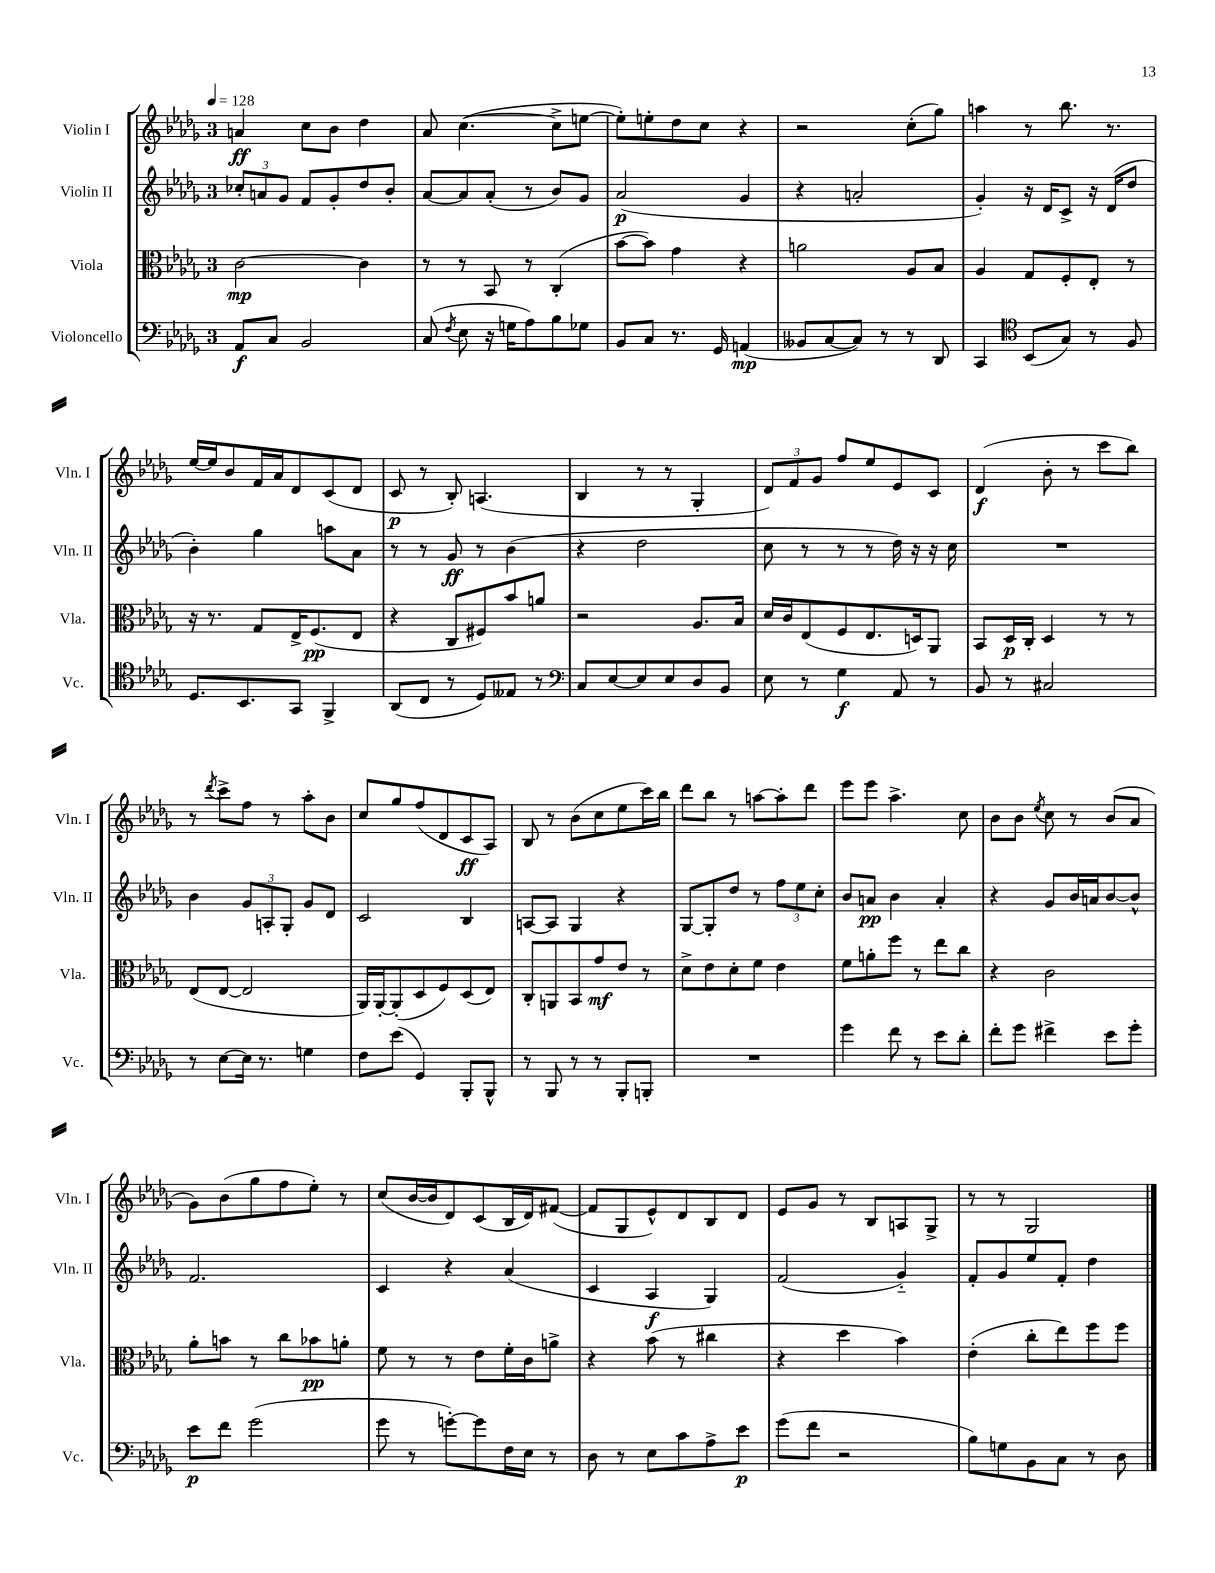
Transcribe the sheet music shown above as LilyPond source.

<<
\new StaffGroup <<
\new Staff = "s0" \with { instrumentName = "Violin I" shortInstrumentName = "Vln. I" } {
    \clef treble \key des \major \once \override Staff.TimeSignature.style = #'single-digit \time 3/4 \tempo 4 = 128
    \autoBeamOff a'4\ff c''8[ bes'8] des''4 |
    aes'8 c''4.~( c''8[-> e''8]~ |
    e''8[-.) e''8-. des''8 c''8] r4 |
    r2 c''8[-.( ges''8]) |
    a''4 r8 bes''8. r8. |
    ees''16[~ ees''16 bes'8 f'16 aes'16 des'8 c'8( des'8] |
    c'8\p r8 bes8-.) a4.( |
    bes4 r8 r8 ges4-. |
    \tuplet 3/2 { des'8[) f'8 ges'8] } f''8[ ees''8 ees'8 c'8] |
    des'4\f( bes'8-. r8 c'''8[ bes''8]) |
    r8 \acciaccatura { des'''8 } c'''8[-> f''8] r8 aes''8[-. bes'8] |
    c''8[ ges''8 f''8( des'8 c'8\ff aes8]) |
    bes8 r8 bes'8[( c''8 ees''8 c'''16) bes''16] |
    des'''8[ bes''8] r8 a''8[~ a''8-. des'''8] |
    ees'''8[ ees'''8] aes''4.-> c''8 |
    bes'8[ bes'8] \acciaccatura { ees''8 } c''8 r8 bes'8[( aes'8] |
    ges'8[) bes'8( ges''8 f''8 ees''8]-.) r8 |
    c''8[( bes'16~ bes'16 des'8) c'8( bes16 des'16) fis'8]~( |
    fis'8[ ges8 ees'8-^) des'8 bes8 des'8] |
    ees'8[ ges'8] r8 bes8[ a8 ges8]-> |
    r8 r8 ges2 \bar "|." |
}
\new Staff = "s1" \with { instrumentName = "Violin II" shortInstrumentName = "Vln. II" } {
    \clef treble \key des \major \once \override Staff.TimeSignature.style = #'single-digit \time 3/4
    \autoBeamOff \tuplet 3/2 { ces''8[-. a'8 ges'8] } f'8[ ges'8-. des''8 bes'8]-. |
    aes'8[~ aes'8 aes'8]-.( r8 bes'8[) ges'8] |
    aes'2\p( ges'4 |
    r4 a'2-. |
    ges'4-.) r16 des'16[ c'8]-> r16 des'16[( des''8] |
    bes'4-.) ges''4 a''8[ aes'8] |
    r8 r8 ges'8\ff r8 bes'4( |
    r4 des''2 |
    c''8 r8 r8 r8 des''16) r16 r16 c''16 |
    R2. |
    bes'4 \tuplet 3/2 { ges'8[ a8-. ges8]-. } ges'8[ des'8] |
    c'2 bes4 |
    a8[~ a8] ges4 r4 |
    ges8[~ ges8-. des''8] r8 \tuplet 3/2 { f''8[ ees''8 c''8]-. } |
    bes'8[ a'8]\pp bes'4 a'4-. |
    r4 ges'8[ bes'16 a'16 bes'8~ bes'8]-^ |
    f'2. |
    c'4 r4 aes'4( |
    c'4 aes4\f ges4) |
    f'2( ges'4-_) |
    f'8[-. ges'8 ees''8 f'8]-. des''4 \bar "|." |
}
\new Staff = "s2" \with { instrumentName = "Viola" shortInstrumentName = "Vla." } {
    \clef alto \key des \major \once \override Staff.TimeSignature.style = #'single-digit \time 3/4
    \autoBeamOff c'2~\mp c'4 |
    r8 r8 bes,8 r8 c4-.( |
    bes'8[~ bes'8]) ges'4 r4 |
    a'2 aes8[ bes8] |
    aes4 ges8[ f8-. ees8]-. r8 |
    r16 r8. ges8[ ees16-> f8.\pp( ees8] |
    r4 c8[ fis8) bes'8 a'8] |
    r2 aes8.[ bes16] |
    des'16[ c'16 ees8( f8 ees8. d16) aes,8] |
    bes,8[ des16\p c16]-. des4 r8 r8 |
    ees8[( ees8]~ ees2 |
    aes,16[) aes,16~-. aes,8-.( des8 f8) des8( ees8]) |
    c8[-. a,8 bes,8 ges'8\mf ees'8] r8 |
    des'8[-> ees'8 des'8-. f'8] ees'4 |
    f'8[ a'8-. f''8] r8 ees''8[ c''8] |
    r4 c'2 |
    aes'8[-. b'8] r8 c''8[ bes'8\pp a'8]-. |
    f'8 r8 r8 ees'8[ f'16-. c'16 a'8]-> |
    r4 bes'8( r8 cis''4 |
    r4 des''4 bes'4) |
    ees'4-.( c''8[-. ees''8) f''8 f''8] \bar "|." |
}
\new Staff = "s3" \with { instrumentName = "Violoncello" shortInstrumentName = "Vc." } {
    \clef bass \key des \major \once \override Staff.TimeSignature.style = #'single-digit \time 3/4
    \autoBeamOff aes,8[\f c8] bes,2 |
    c8( \acciaccatura { f8 } ees8 r16 g16[ aes8) bes8 ges8] |
    bes,8[ c8] r8. ges,16 a,4\mp( |
    beses,8[ c8~ c8]) r8 r8 des,8 |
    c,4 \clef tenor bes,8[( ges8]) r8 f8 |
    des8.[ bes,8. ges,8] f,4-> |
    aes,8[( c8] r8 des8[) eeses8] r8 |
    \clef bass c8[ ees8~ ees8 ees8 des8 bes,8] |
    ees8 r8 ges4\f aes,8 r8 |
    bes,8 r8 cis2 |
    r8 ees8[~ ees16] r8. g4 |
    f8[ ees'8]( ges,4) bes,,8[-. bes,,8]-^ |
    r8 bes,,8 r8 r8 bes,,8[-. b,,8]-. |
    R2. |
    ges'4 f'8 r8 ees'8[ des'8]-. |
    f'8[-. ges'8] fis'4-> ees'8[ ges'8]-. |
    ees'8[\p f'8] ges'2( |
    ges'8 r8 g'8[~-.) g'8 f16 ees16] r8 |
    des8 r8 ees8[ c'8 aes8-> ees'8]\p |
    ges'8[( f'8] r2 |
    bes8[) g8 bes,8 c8] r8 des8 \bar "|." |
}
>>
>>
\layout { \context { \Score \remove "Bar_number_engraver" } }
